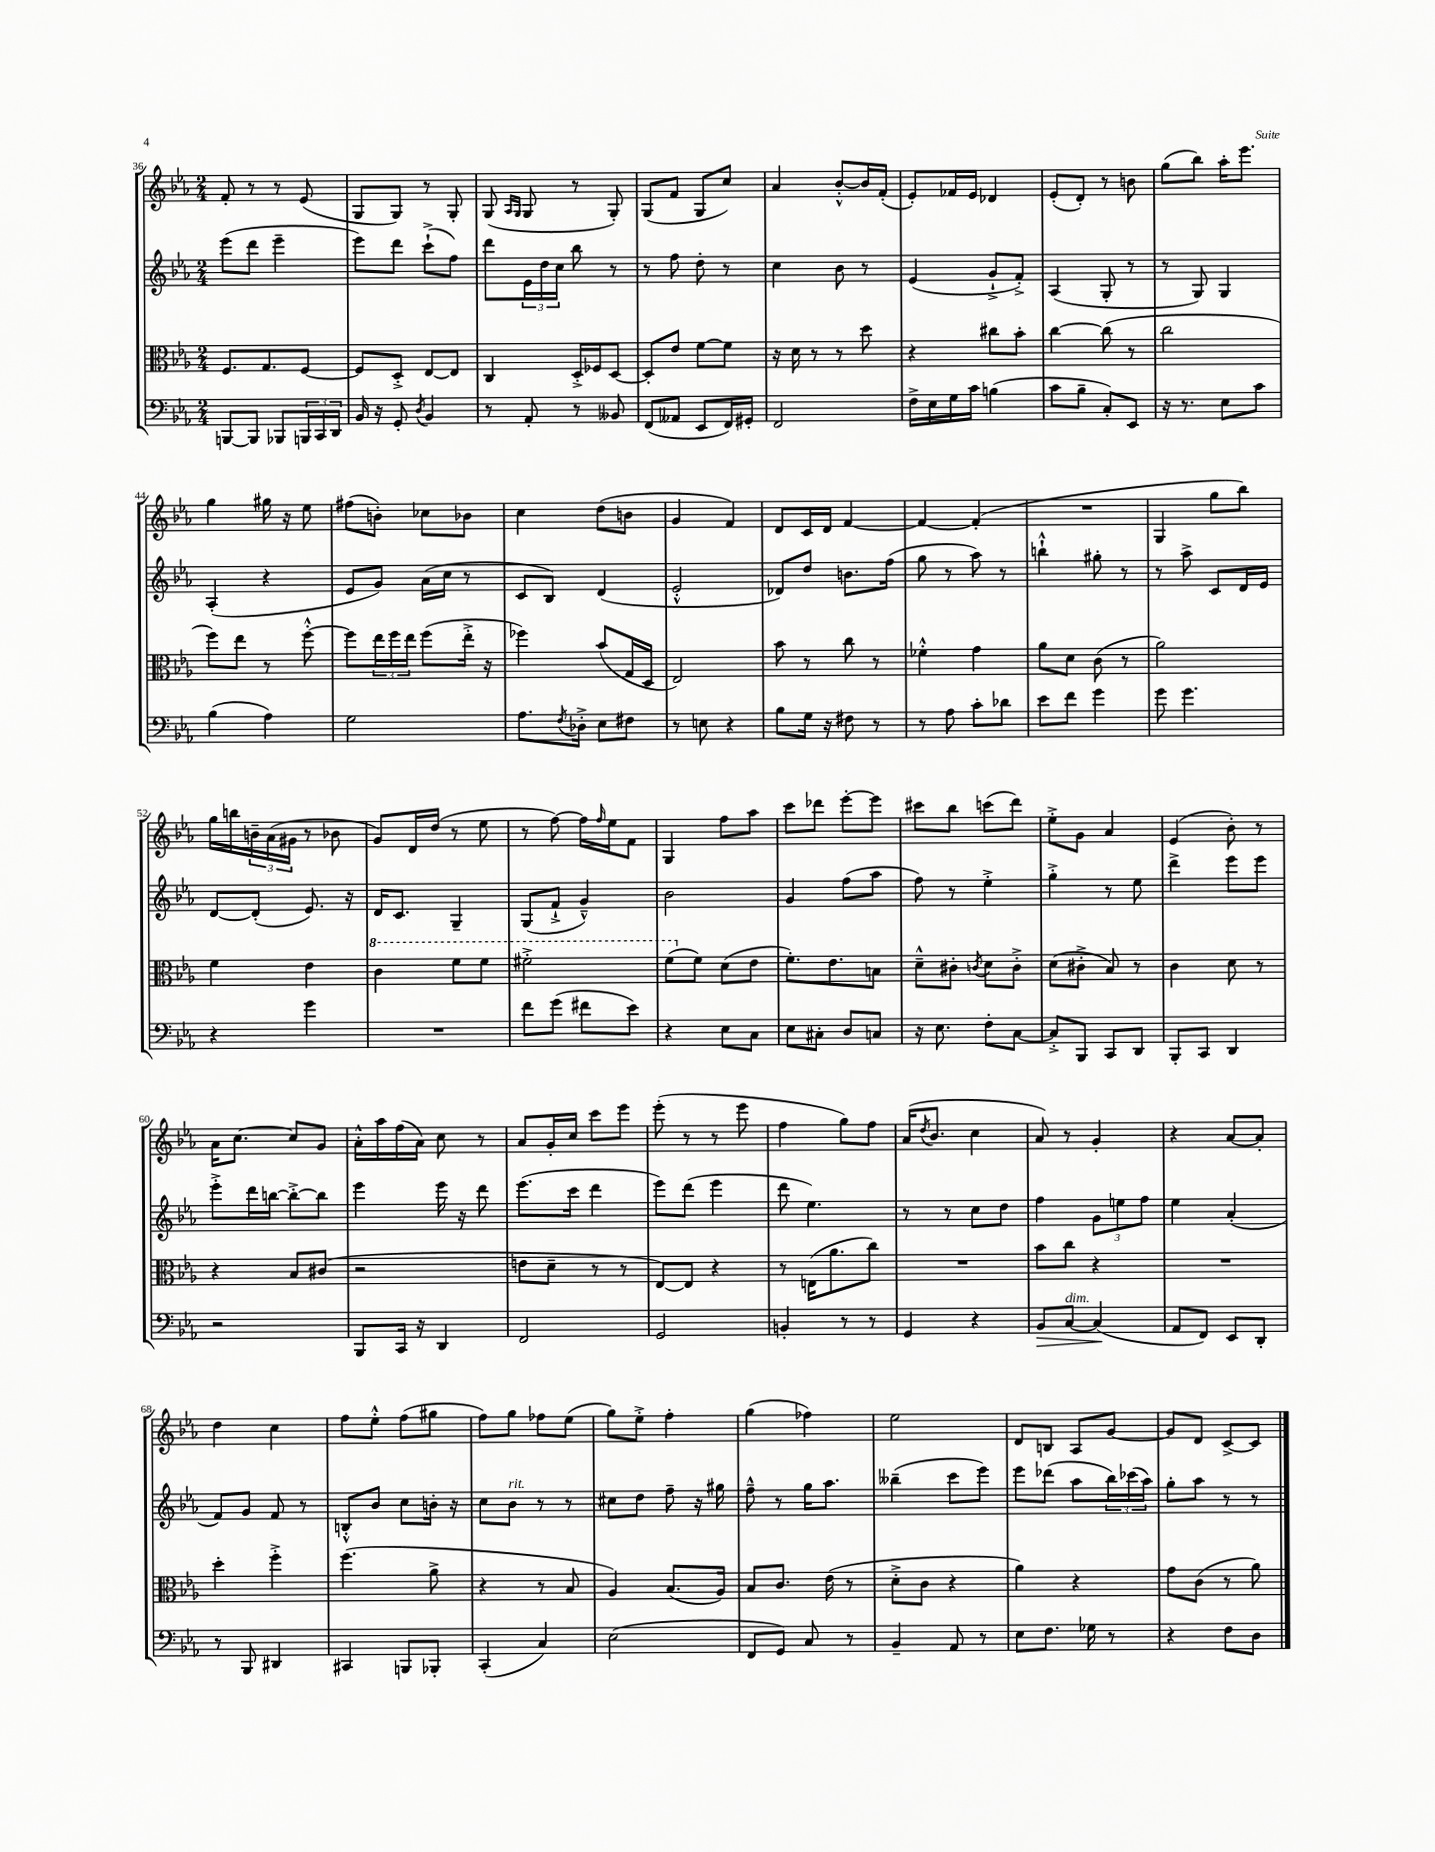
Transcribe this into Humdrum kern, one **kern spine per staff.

**kern	**kern	**kern	**kern
*staff4	*staff3	*staff2	*staff1
*clefF4	*clefC3	*clefG2	*clefG2
*k[b-e-a-]	*k[b-e-a-]	*k[b-e-a-]	*k[b-e-a-]
*M2/4	*M2/4	*M2/4	*M2/4
[8BBB	8.F	(8eee-	8f'
8BBB]	.	8ddd	8r
.	8.G	.	.
8BBB-	.	4eee-~	8r
24BBB	[8F	.	(8e-
24CC	.	.	.
24DD	.	.	.
=	=	=	=
16BB-	8F]	8eee-)	8G
16r	.	.	.
8GG'	8D'^	8ddd	8G)
8qD	.	.	.
4BB-	[8E-	(8ccc`^	8r
.	8E-]	8ff)	8G'
=	=	=	=
8r	4C	8ddd	(8G
.	.	.	16qqA-
.	.	.	16qqG
8AA-'	.	24e-	8G
.	.	24dd	.
.	.	24cc	.
8r	16D'^	8bb-	8r
.	16F-	.	.
8BB--	[8D	8r	8G')
=	=	=	=
(8FF	8D']	8r	(8G
8AA--	8e-	8ff	8f
8EE-	[8f	8dd'	8G
16FF)	8f]	8r	8cc)
16GG#'	.	.	.
=	=	=	=
2FF	16r	4cc	4a-
.	16d	.	.
.	8r	.	.
.	8r	8b-	[8b-'^^
.	8dd	8r	16b-]
.	.	.	(16f'
=	=	=	=
16F^	4r	(4e-	8e-')
16E-	.	.	.
16G	.	.	16f-
16c	.	.	16e-
(4B	8cc#	8g`^	4d-
.	8b-'	8f'^)	.
=	=	=	=
8c	[4cc	(4A-	(8e-'
8B-~	.	.	8d')
8C')	(8cc]	8G'	8r
8EE-	8r	8r	8b
=	=	=	=
16r	2cc	8r	(8gg
8.r	.	.	.
.	.	8G)	8bb-)
8E-	.	4G	16aa-'
.	.	.	8.eee-
8c	.	.	.
=	=	=	=
(4B-	8ff)	(4A-'	4gg
.	8ee-	.	.
4A-)	8r	4r	16gg#
.	.	.	16r
.	[8ff'^^	.	8ee-
=	=	=	=
2G	8ff]	8e-	(8ff#
.	24ee-	8g)	8b')
.	24ff	.	.
.	24ee-	.	.
.	(8ff	(16a-	8cc-
.	.	16cc	.
.	16ee-'^	8r	8b-
.	16r	.	.
=	=	=	=
8.A-	4ff-)	8c	4cc
.	.	8B-)	.
8qF	.	.	.
16D-'^	.	.	.
8E-	(8b-	(4d	(8dd
8F#	16G	.	8b
.	16D	.	.
=	=	=	=
8r	2E-)	2e-'^^	4g
8E	.	.	.
4r	.	.	4f)
=	=	=	=
8B-	8b-	8d-)	8d
16G	8r	8dd	16c
16r	.	.	16d
8F#	8cc	8.b	[4f
8r	8r	.	.
.	.	(16ff	.
=	=	=	=
8r	4f-'^^	8gg	4f_
8A-	.	8r	.
8c'	4g	8aa-)	(4f']
8d-	.	8r	.
=	=	=	=
8e-	8a-	4bb`^^	2r
8f	8d	.	.
4g	(8c	8gg#'	.
.	8r	8r	.
=	=	=	=
8g	2a-)	8r	4G
4.g	.	8aa-^	.
.	.	8c	8gg
.	.	16d	8bb-)
.	.	16e-	.
=	=	=	=
4r	4f	[8d	16gg
.	.	.	16bb
.	.	(8d']	24b~
.	.	.	(24a-
.	.	.	24g#
4g	4e-	8.e-)	8r
.	.	.	8b-
.	.	16r	.
=	=	=	=
2r	4cc	16d	8g)
.	.	8.c	.
.	.	.	16d
.	.	.	(16dd
.	8ff	4G~	8r
.	8ff	.	8ee-
=	=	=	=
8f	2ff#'^	(8G	8r
(8g	.	8f`^	[8ff)
8f#	.	4g~^^)	16ff]
.	.	.	16qqff
.	.	.	16ee-
8e-)	.	.	8f
=	=	=	=
4r	(8ff	2b-	4G
.	8f)	.	.
8E-	(8d	.	8ff
8C	8e-	.	8aa-
=	=	=	=
8E-	8.f')	4g	8ccc
8C#'	.	.	8ddd-
.	8.e-	.	.
8D	.	(8ff	[8eee-'
8C	8B	8aa-	8eee-]
=	=	=	=
16r	8d~^^	8ff)	8ccc#
8.E-	.	.	.
.	8c#'	8r	8bb-
.	8qc	.	.
8F'	8d	4ee-'^	(8ccc
[8C	8c'^	.	8ddd)
=	=	=	=
8C'^]	(8d	4gg'^	8ee-'^
8BBB-	8c#'^	.	8g
8CC	8B-)	8r	4a-
8DD	8r	8ee-	.
=	=	=	=
8BBB-'	4c	4ddd^	(4e-
8CC	.	.	.
4DD	8d	8eee-	8b-')
.	8r	8eee-	8r
=	=	=	=
2r	4r	8eee-'^	16a-
.	.	.	[8.cc
.	.	16ddd	.
.	.	[16bb	.
.	8B-	8bb'^_	8cc]
.	(8c#	8bb]	8g
=	=	=	=
8BBB-	2r	4eee-	16a-'^^
.	.	.	16aa-
16CC	.	.	(16ff
16r	.	.	16a-)
4DD	.	16eee-	8cc
.	.	16r	.
.	.	8ddd	8r
=	=	=	=
2FF	8e	(8.eee-	8a-
.	8d~	.	16g'
.	.	16ccc	16cc
.	8r	4ddd	8ccc
.	8r	.	8eee-
=	=	=	=
2GG	[8E-)	8eee-)	(8eee-'
.	8E-]	(8ddd	8r
.	4r	4eee-	8r
.	.	.	8eee-
=	=	=	=
4BB'	8r	8ddd	4ff
.	(16E	4.ee-)	.
.	8.a-	.	.
8r	.	.	8gg)
8r	8cc)	.	8ff
=	=	=	=
4GG	2r	8r	(16a-
.	.	.	8qdd
.	.	.	8.b-
.	.	8r	.
4r	.	8cc	4cc
.	.	8dd	.
=	=	=	=
8BB-	8b-	4ff	8a-)
[8C	8cc	.	8r
(4C]	4r	12g	4g'
.	.	12ee	.
.	.	12ff	.
=	=	=	=
8AA-	2r	4ee-	4r
8FF)	.	.	.
8EE-	.	(4a-'	[8a-
8DD'	.	.	8a-']
=	=	=	=
8r	4dd'	8f)	4dd
8BBB-	.	8g	.
4DD#	4ff'^	8f	4cc
.	.	8r	.
=	=	=	=
4CC#	(4.ff	8B'^^	8ff
.	.	8b-	8ee-'^^
8BBB	.	8cc	(8ff
8BBB-'	8a-^	16b'	8gg#
.	.	16r	.
=	=	=	=
(4CC'	4r	8cc	8ff)
.	.	8b-	8gg
4C)	8r	8r	8ff-
.	8B-	8r	(8ee-
=	=	=	=
(2E-	4A-)	8cc#	8gg)
.	.	8dd	8ee-'^
.	(8.B-	8ff~	4ff'
.	.	16r	.
.	16A-)	16gg#	.
=	=	=	=
8FF	8B-	8ff~^^	(4gg
8GG)	8.c	8r	.
8C	.	16gg	4ff-)
.	(16e-	8.aa-	.
8r	8r	.	.
=	=	=	=
4BB-~	8d'^	(4bb--~	2ee-
.	8c	.	.
8AA-	4r	8ccc	.
8r	.	8eee-)	.
=	=	=	=
8E-	4a-)	8eee-	8d
8.F	.	(8ddd-	8B
.	4r	8aa-	8A-
16G-	.	.	.
8r	.	24bb-)	[8g
.	.	(24ccc-	.
.	.	24aa-)	.
=	=	=	=
4r	8g	8gg'	8g]
.	(8c	8aa-	8d
8F	8r	8r	[8c^
8D	8a-)	8r	8c]
==	==	==	==
*-	*-	*-	*-
